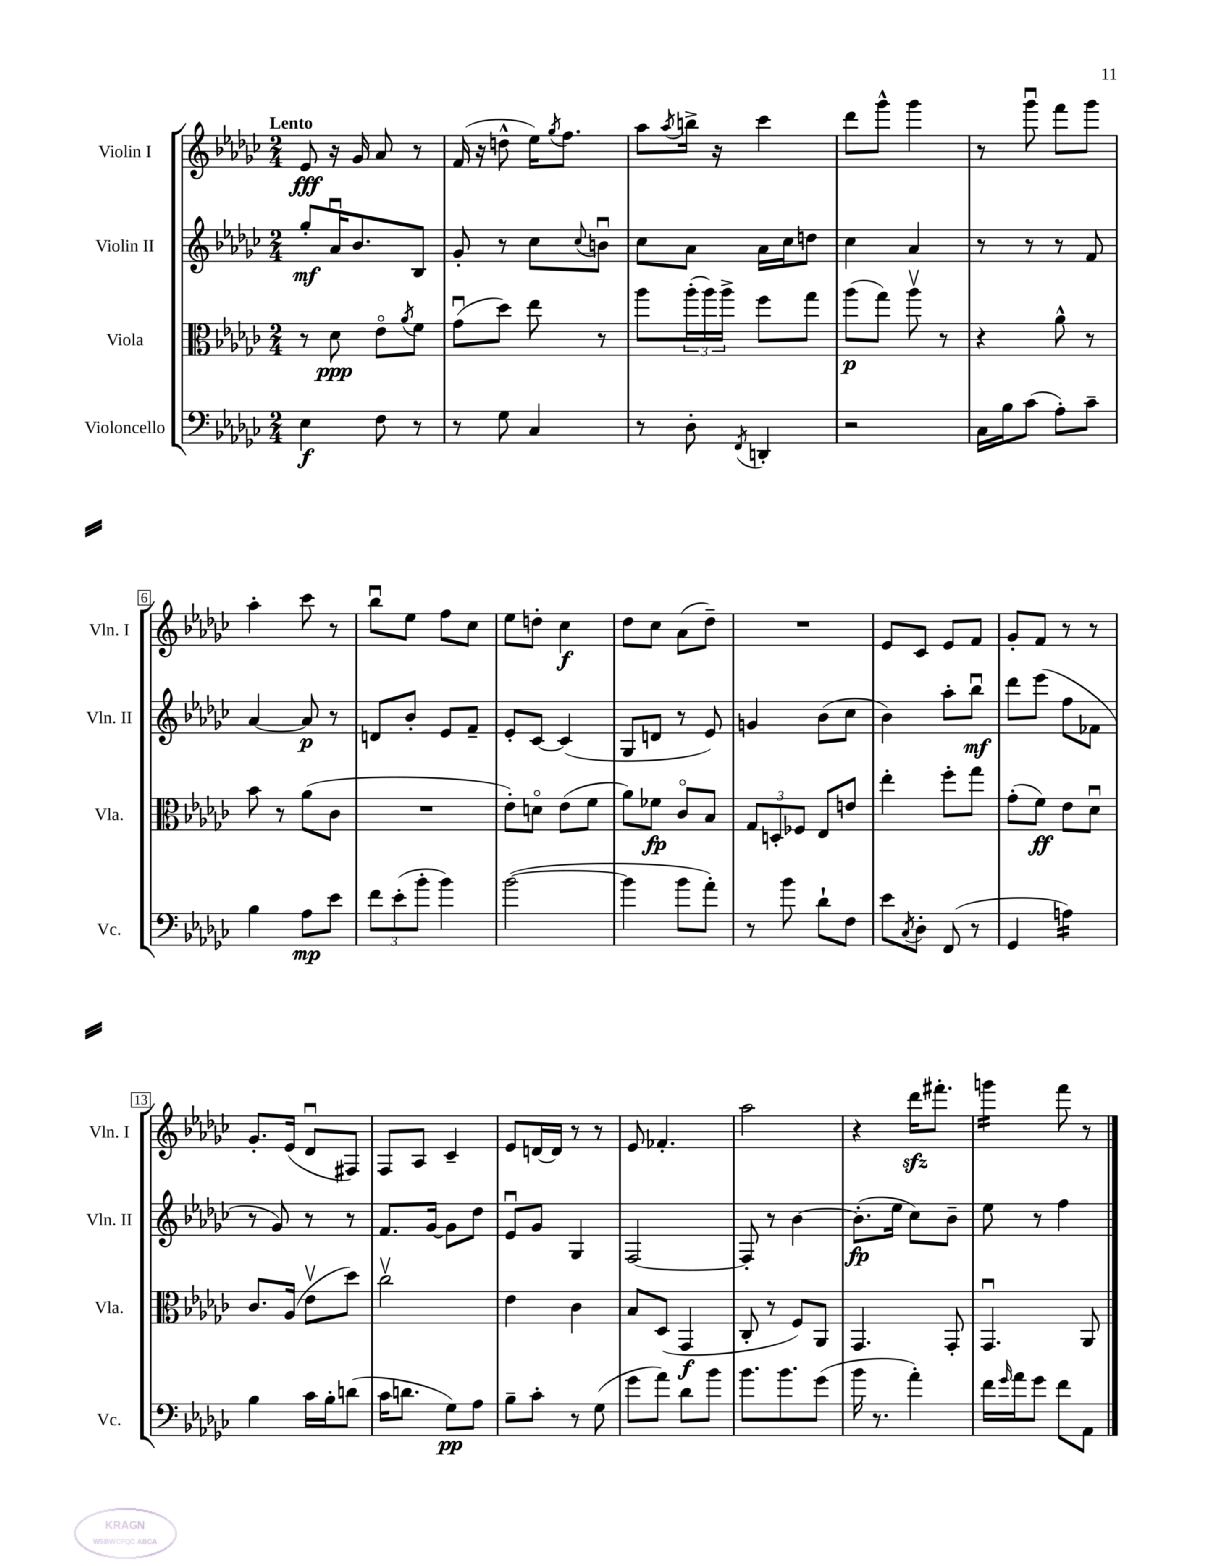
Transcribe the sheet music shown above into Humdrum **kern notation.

**kern	**kern	**kern	**kern
*staff4	*staff3	*staff2	*staff1
*clefF4	*clefC3	*clefG2	*clefG2
*k[b-e-a-d-g-c-]	*k[b-e-a-d-g-c-]	*k[b-e-a-d-g-c-]	*k[b-e-a-d-g-c-]
*M2/4	*M2/4	*M2/4	*M2/4
4E-	8r	8gg-'	8e-
.	8d-	16a-u	16r
.	.	8.b-	16g-
8F	8e-o	.	8a-
.	8qa-	.	.
8r	8f	8B-	8r
=	=	=	=
8r	(8g-u	8g-'	(16f
.	.	.	16r
8G-	8dd-)	8r	8dd^^
4C-	8ee-	8cc-	16ee-)
.	.	.	8qgg-
.	.	.	8.ff
.	.	8qqcc-	.
.	8r	8bu	.
=	=	=	=
8r	8aa-	8cc-	8aa-
.	.	.	8qaa-
8D-'	(24aa-'	8a-	16bb^
.	24aa-)	.	.
.	.	.	16r
.	24aa-^	.	.
8qFF	.	.	.
4DD'	8ff	16a-	4ccc-
.	.	16cc-	.
.	8gg-	8dd	.
=	=	=	=
2r	(8aa-	4cc-	8ddd-
.	8gg-)	.	8ggg-^^
.	8aa-v	4a-	4ggg-
.	8r	.	.
=	=	=	=
16C-	4r	8r	8r
16B-	.	.	.
(8c-	.	8r	8ggg-u
8A-')	8a-^^	8r	8fff
8c-~	8r	8f	8ggg-
=	=	=	=
4B-	8b-	[4a-	4aa-'
.	8r	.	.
8A-	(8a-	8a-]	8ccc-
8e-	8c-	8r	8r
=	=	=	=
12f	2r	8d	8bb-u
(12e-'	.	.	.
.	.	8b-'	8ee-
12b-'	.	.	.
4b-)	.	8e-	8ff
.	.	8f~	8cc-
=	=	=	=
([2b-	8e-')	8e-'	8ee-
.	8do	[8c-	8dd'
.	(8e-	(4c-]	4cc-
.	8f	.	.
=	=	=	=
4b-]	8a-)	8G-	8dd-
.	8f-	8d	8cc-
8b-	8c-o	8r	(8a-
8a-')	8B-	8e-)	8dd-~)
=	=	=	=
8r	12G-	4g	2r
.	12D'	.	.
8b-	.	.	.
.	12F-	.	.
8d-`	8E-	(8b-	.
8F	8e	8cc-	.
=	=	=	=
8e-	4ee-'	4b-)	8e-
8qC-	.	.	.
8D-'	.	.	8c-
(8FF	8ff'	8aa-'	8e-
8r	8gg-	8bb-u	8f
=	=	=	=
4GG-	(8g-'	8ddd-	8g-'
.	8f)	(8eee-	8f
4A)	8e-	8ff	8r
.	8d-u	8f-	8r
=	=	=	=
4B-	8.c-	8r	8.g-'
.	.	8g-)	.
.	(16A-	.	(16e-
16c-	8e-v	8r	8d-u
16B-'	.	.	.
(8d	8dd-)	8r	8F#)
=	=	=	=
16c-	2cc-v	8.f	8F
8.d	.	.	.
.	.	.	8A-
.	.	[16g-	.
8G-)	.	8g-]	4c-~
8A-	.	8dd-	.
=	=	=	=
8B-~	4e-	8e-u	8e-
8c-'	.	8g-	[16d
.	.	.	16d]
8r	4c-	4G-	8r
(8G-	.	.	8r
=	=	=	=
8g-	8B-	[2F	8e-
8a-)	(8D-	.	4.f-'
8d-	4GG-	.	.
8b-	.	.	.
=	=	=	=
8.b-	8C-'	8F']	2aa-
.	8r	8r	.
8.b-	.	.	.
.	8F)	[4b-	.
(8g-	8AA-	.	.
=	=	=	=
16b-	4.GG-	(8.b-']	4r
8.r	.	.	.
.	.	16ee-	.
4a-')	.	8cc-)	16ddd-
.	.	.	8.fff#'
.	8GG-'	8b-~	.
=	=	=	=
16f	4.GG-u	8ee-	4ggg
16qqg-	.	.	.
16a-	.	.	.
8g-	.	8r	.
8f	.	4ff	8fff
8AA-	8AA-	.	8r
==	==	==	==
*-	*-	*-	*-
